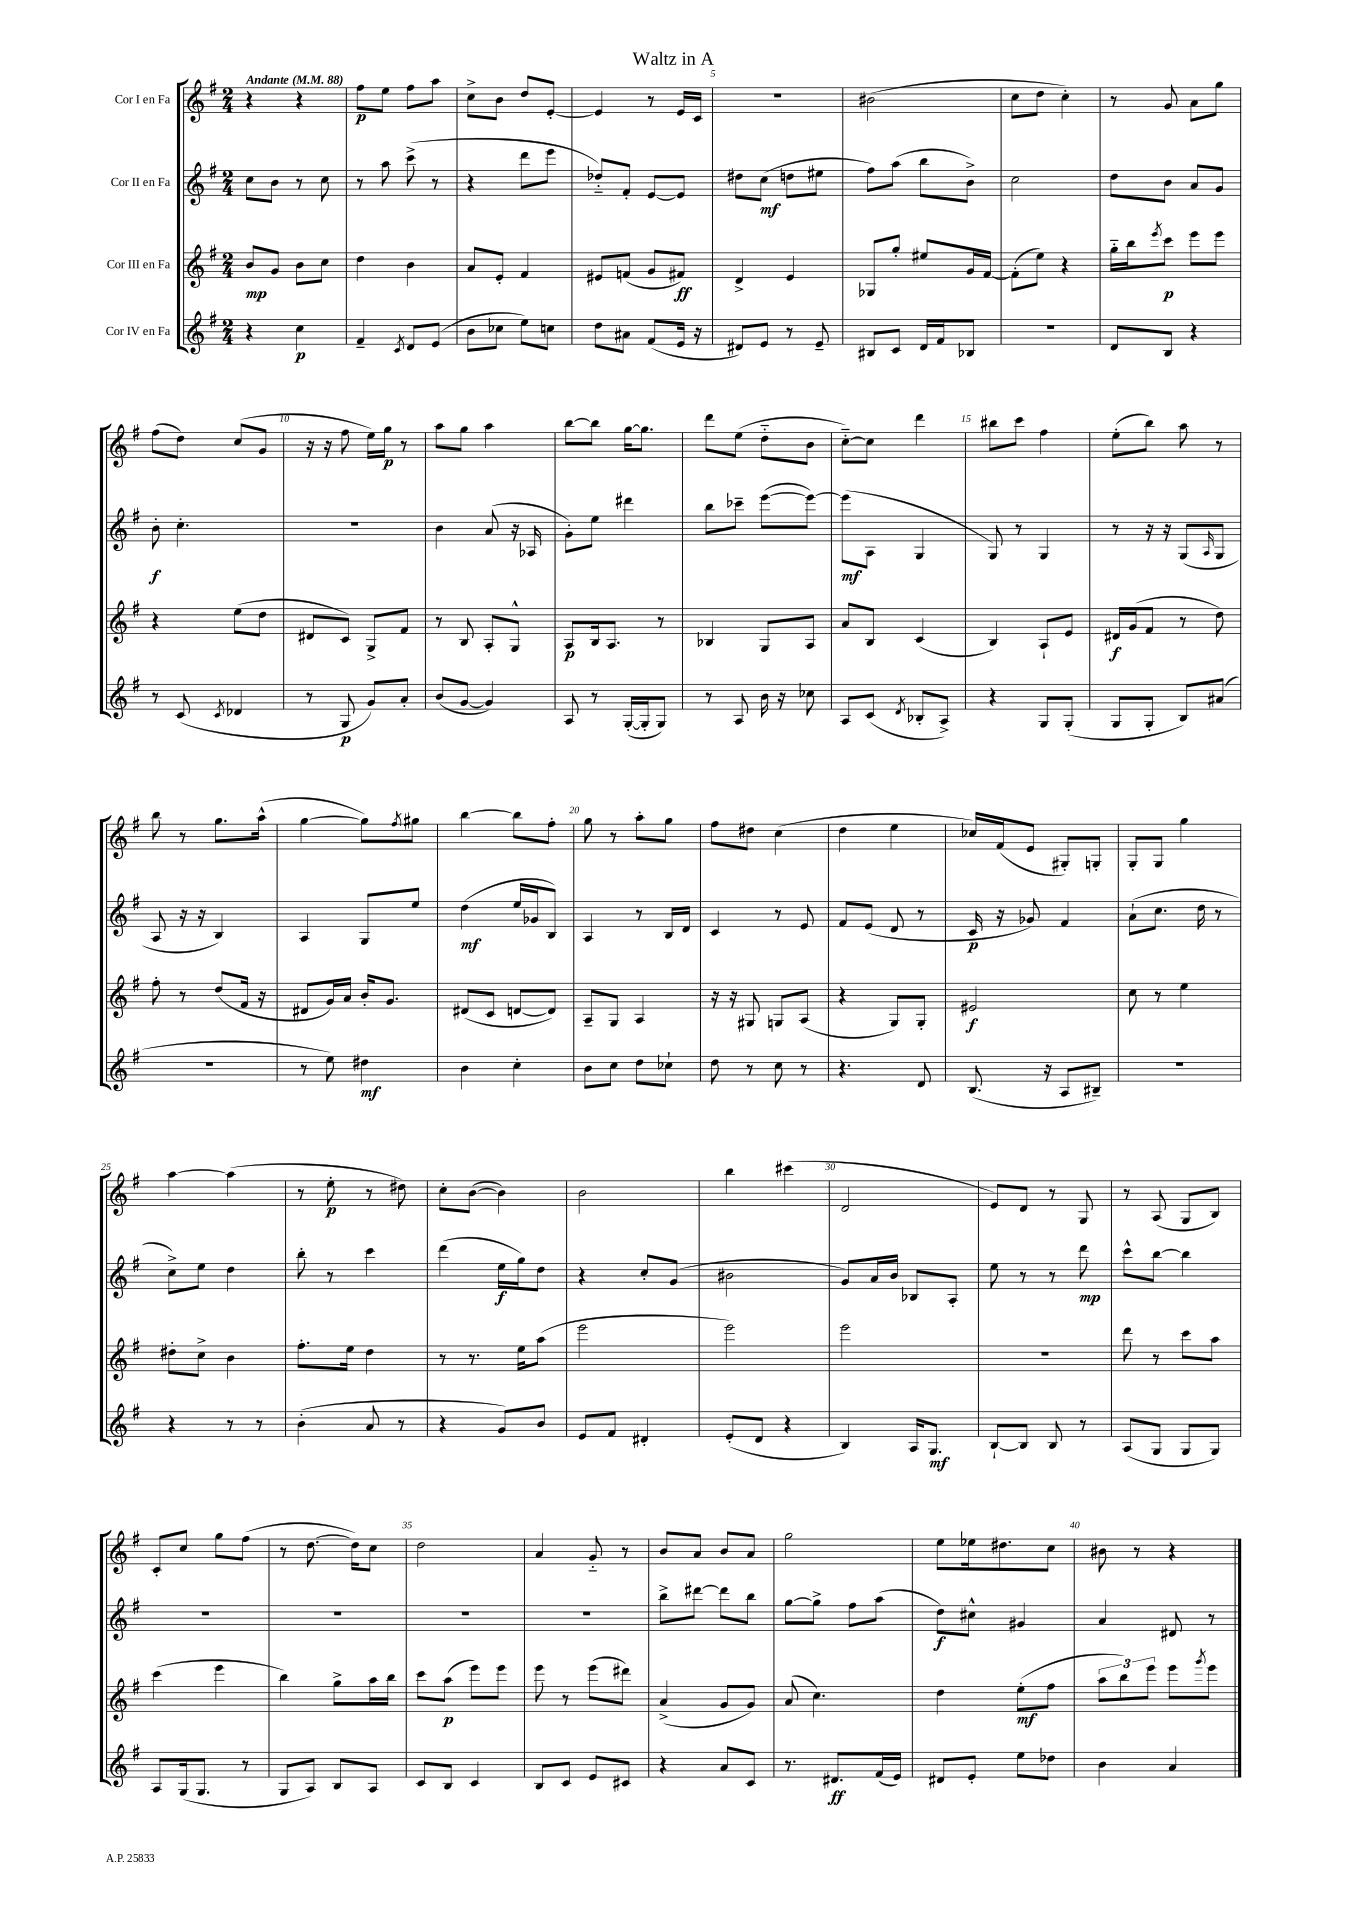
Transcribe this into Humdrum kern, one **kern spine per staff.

**kern	**kern	**kern	**kern
*staff4	*staff3	*staff2	*staff1
*clefG2	*clefG2	*clefG2	*clefG2
*k[f#]	*k[f#]	*k[f#]	*k[f#]
*M2/4	*M2/4	*M2/4	*M2/4
*MM88	*MM88	*MM88	*MM88
4r	8b/L	8cc\L	4r
.	8g/J	8b\J	.
4cc\	8b\L	8r	4r
.	8cc\J	8cc\	.
=	=	=	=
4f#~/	4dd\	8r	8ff#\L
.	.	8aa\	8ee\J
8qc/	.	.	.
8d/L	4b\	(8ccc^\	8ff#\L
(8e/J	.	8r	8aa\J
=	=	=	=
8b\L	8a/L	4r	8cc^\L
8cc-\J	8e'/J	.	8b\J
8ee\L)	4f#/	8ddd\L	8dd/L
8cc\J	.	8eee\J	[8e'/J
=	=	=	=
8dd\L	8e#/L	8dd-'~/L)	4e/]
8a#\J	(8f/J	8f#'/J	.
(8f#/L	8g/L	[8e/L	8r
16e/Jk	8f#/J)	8e/]J	16e/LL
16r	.	.	16c/JJ
=	=	=	=
8d#/L)	4d^/	8dd#\L	2r
8e/J	.	(8cc\J	.
8r	4e/	8dd\L	.
8e~/	.	8ee#\J	.
=	=	=	=
8B#/L	8G-/L	8ff#\L)	(2b#\
8c/J	8gg'/J	(8aa\J	.
16d/LL	8ee#/L	8bb\L	.
16f#/J	.	.	.
8B-/J	16g/L	8b^\J)	.
.	[16f#/JJ	.	.
=	=	=	=
2r	(8f#'\]L	2cc\	8cc\L
.	8ee\J)	.	8dd\J
.	4r	.	4cc'\)
=	=	=	=
8d/L	16gg'~\LL	8dd\L	8r
.	16bb\J	.	.
.	8qeee/	.	.
8B/J	8ccc\J	8b\J	8g/
4r	8eee\L	8a/L	8a\L
.	8eee\J	8g/J	8gg\J
=	=	=	=
8r	4r	8b'\	(8ff#\L
(8c/	.	4.cc'\	8dd\J)
8qc/	.	.	.
4d-/	(8ee\L	.	(8cc/L
.	8dd\J	.	8g/J
=	=	=	=
8r	8d#/L	2r	16r
.	.	.	16r
8G/	8c/J)	.	8ff#\
8g/L)	8G^/L	.	16ee\LL)
.	.	.	16gg\JJ
8a'/J	8f#/J	.	8r
=	=	=	=
(8b/L	8r	4b\	8aa\L
[8g/J	8B/	.	8gg\J
4g/])	8A'/L	(8a/	4aa\
.	8G^^/J	16r	.
.	.	16A-/	.
=	=	=	=
8A/	8A/L	8g'\L)	[8bb\L
8r	16B/k	8ee\J	8bb\]J
.	8.A/J	.	.
([16G'/LL	.	4ddd#\	[16gg\LK
16G'/]J	.	.	8.gg\]J
8G/J)	8r	.	.
=	=	=	=
8r	4B-/	8bb\L	8ddd\L
8A/	.	8ccc-~\J	(8ee\J
16b\	8G/L	([8eee\L	8dd'~\L
16r	.	.	.
8cc-\	8A/J	8eee\_J)	8b\J
=	=	=	=
8A/L	8a/L	(8eee\]L	[8cc'~\L)
(8c/J	8B/J	8A\J	8cc\]J
8qd/	.	.	.
8B-'/L	(4c/	4G/	4ddd\
8A^/J)	.	.	.
=	=	=	=
4r	4B/)	8G/)	8bb#\L
.	.	8r	8ccc\J
8G/L	8A`/L	4G/	4ff#\
(8G'/J	8e/J	.	.
=	=	=	=
8G/L	16d#/LL	8r	(8ee'\L
.	(16g/J	.	.
8G'/J	8f#/J	16r	8bb\J)
.	.	16r	.
8B/L)	8r	(8G/L	8aa\
.	.	16qqA/	.
(8a#/J	8dd\)	8G/J	8r
=	=	=	=
2r	8ff#'\	8A/	8bb\
.	8r	16r	8r
.	.	16r	.
.	(8dd/L	4B/)	8.gg\L
.	16f#/Jk	.	.
.	16r	.	(16aa^^\Jk
=	=	=	=
8r	8d#/L	4A/	[4gg\
8ee\)	16g/L)	.	.
.	16a/JJ	.	.
4dd#\	16b'/LK	8G/L	8gg\]L)
.	8.g/J	.	.
.	.	.	8qff#/
.	.	8ee/J	8gg#\J
=	=	=	=
4b\	(8d#/L	(4dd\	[4bb\
.	8c/J	.	.
4cc'\	[8d/L	16ee/LL	8bb\]L
.	.	16g-/J	.
.	8d/]J)	8B/J)	8ff#'\J
=	=	=	=
8b\L	8A~/L	4A/	8gg\
8cc\J	8G/J	.	8r
8dd\L	4A/	8r	8aa'\L
8cc-`\J	.	16B/LL	8gg\J
.	.	16d/JJ	.
=	=	=	=
8dd\	16r	4c/	8ff#\L
.	16r	.	.
8r	8G#/	.	8dd#\J
8cc\	8G/L	8r	(4cc\
8r	(8A/J	8e/	.
=	=	=	=
4.r	4r	8f#/L	4dd\
.	.	(8e/J	.
.	8G/L)	8d/	4ee\
8d/	8G'/J	8r	.
=	=	=	=
(8.B/	2e#/	16c/	16cc-/LL)
.	.	16r	(16f#/J
.	.	8g-/)	8e/J
16r	.	.	.
8A/L	.	4f#/	8G#'/L)
8B#~/J)	.	.	8G'/J
=	=	=	=
2r	8cc\	(8a`\L	8G'/L
.	8r	8.cc\J	8G/J
.	4ee\	.	4gg\
.	.	16dd\	.
.	.	8r	.
=	=	=	=
4r	8dd#'\L	8cc^\L)	[4aa\
.	8cc^\J	8ee\J	.
8r	4b\	4dd\	(4aa\]
8r	.	.	.
=	=	=	=
(4b'\	8.ff#'\L	8bb'\	8r
.	.	8r	8ee'\
.	16ee\Jk	.	.
8a/	4dd\	4ccc\	8r
8r	.	.	8dd#\)
=	=	=	=
4r	8r	(4ddd\	8cc'\L
.	8.r	.	([8b\J
8g/L)	.	16ee\LL	4b\])
.	16ee\LK	16gg\J)	.
8b/J	(8aa\J	8dd\J	.
=	=	=	=
8e/L	2eee\	4r	2b\
8f#/J	.	.	.
4d#'/	.	8cc'/L	.
.	.	(8g/J	.
=	=	=	=
(8e'/L	2eee\)	2b#\	4bb\
8d/J	.	.	.
4r	.	.	(4ccc#\
=	=	=	=
4B/)	2eee\	8g/L)	2d/
.	.	16a/L	.
.	.	16b/JJ	.
16A/LK	.	8B-/L	.
8.G/J	.	.	.
.	.	8A'/J	.
=	=	=	=
[8B`/L	2r	8ee\	8e/L)
8B/]J	.	8r	8d/J
8B/	.	8r	8r
8r	.	8ddd\	8G/
=	=	=	=
(8A/L	8ddd\	8ccc^^\L	8r
8G/J	8r	[8bb\J	(8A/
8G/L	8ccc\L	4bb\]	8G/L
8G/J)	8aa\J	.	8B/J)
=	=	=	=
8A/L	(4ccc\	2r	8c'/L
(16G/k	.	.	8cc/J
8.G/J	.	.	.
.	4eee\	.	8gg\L
8r	.	.	(8ff#\J
=	=	=	=
8G/L	4bb\)	2r	8r
8A/J)	.	.	[8.dd\
8B/L	8gg^\L	.	.
.	.	.	16dd\]LK)
8A/J	16aa\L	.	8cc\J
.	16bb\JJ	.	.
=	=	=	=
8c/L	8ccc\L	2r	2dd\
8B/J	(8aa\J	.	.
4c/	8eee\L)	.	.
.	8eee\J	.	.
=	=	=	=
8B/L	8eee\	2r	4a/
8c/J	8r	.	.
8e/L	(8eee\L	.	8g'~/
8c#/J	8ddd#\J)	.	8r
=	=	=	=
4r	(4a^/	8bb^\L	8b/L
.	.	[8ddd#\J	8a/J
8a/L	8g/L	8ddd#\]L	8b/L
8c/J	8g/J)	8bb\J	8a/J
=	=	=	=
8.r	(8a/	[8gg\L	2gg\
.	4.cc\)	8gg^\]J	.
8.d#/L	.	.	.
.	.	8ff#\L	.
(16f#/L	.	(8aa\J	.
16e/JJ)	.	.	.
=	=	=	=
8d#/L	4dd\	8dd\L)	8ee\L
8e'/J	.	8cc#^^\J	16ee-\k
.	.	.	8.dd#\
8ee\L	(8ee'\L	4g#/	.
8dd-\J	8ff#\J	.	8cc\J
=	=	=	=
4b\	12aa\L	4a/	8b#\
.	12bb\)	.	.
.	.	.	8r
.	12eee\J	.	.
4a/	8eee\L	8d#/	4r
.	8qggg/	.	.
.	8eee\J	8r	.
==	==	==	==
*-	*-	*-	*-
